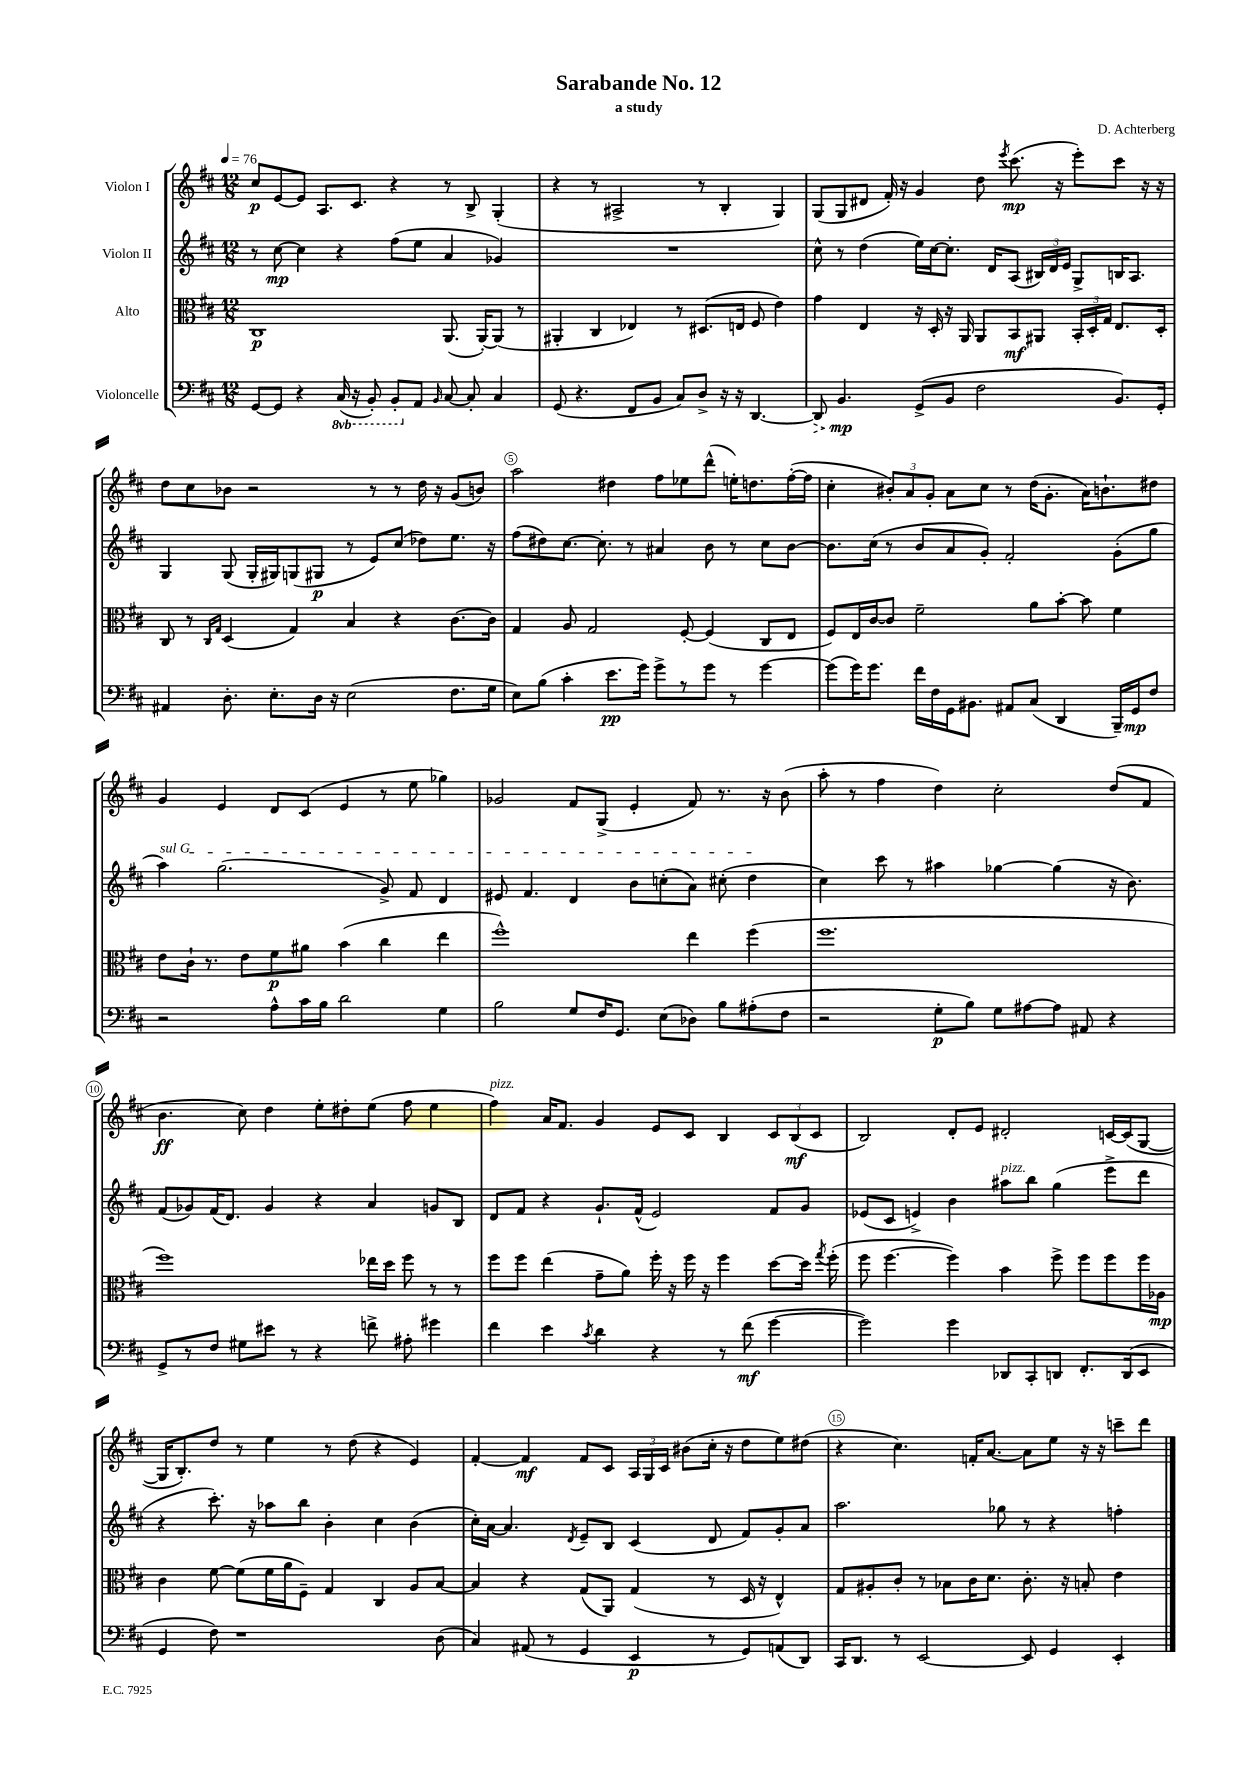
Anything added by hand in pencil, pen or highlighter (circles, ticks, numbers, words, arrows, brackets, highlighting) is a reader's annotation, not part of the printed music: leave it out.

**kern	**dynam	**kern	**dynam	**kern	**dynam	**kern	**dynam
*part4	*part4	*part3	*part3	*part2	*part2	*part1	*part1
*staff4	*staff4	*staff3	*staff3	*staff2	*staff2	*staff1	*staff1
*I"Violoncelle	*	*I"Alto	*	*I"Violon II	*	*I"Violon I	*
*clefF4	*	*clefC3	*	*clefG2	*	*clefG2	*
*k[f#c#]	*	*k[f#c#]	*	*k[f#c#]	*	*k[f#c#]	*
*M12/8	*	*M12/8	*	*M12/8	*	*M12/8	*
*MM76	*	*MM76	*	*MM76	*	*MM76	*
=1	=1	=1	=1	=1	=1	=1	=1
[8GG/L	.	1C#	p	8r	.	8cc#/L	p
8GG/J]	.	.	.	[8cc#\	mp	[8e/	.
4r	.	.	.	4cc#\]	.	8e/J]	.
.	.	.	.	.	.	8.A/L	.
*8ba	*	*	*	*	*	*	*
(16CC#/	.	.	.	4r	.	.	.
16r	.	.	.	.	.	8.c#/J	.
8BBB'/)	.	.	.	.	.	.	.
8BBB'/L	.	.	.	(8ff#\L	.	4r	.
*X8ba	*	*	*	*	*	*	*
8AA/J	.	.	.	8ee\J	.	.	.
16qqBB/	.	.	.	.	.	.	.
[8C#/	.	(8.AA/	.	4a/	.	8r	.
8C#'/]	.	.	.	.	.	8B^/	.
.	.	[16AA'/KL)	.	.	.	.	.
4C#/	.	(8AA/J]	.	4g-X/)	.	(4G'/	.
.	.	8r	.	.	.	.	.
=2	=2	=2	=2	=2	=2	=2	=2
(8GG/	.	4AA#X'/	.	1.r	.	4r	.
4.r	.	.	.	.	.	.	.
.	.	4C#/	.	.	.	8r	.
.	.	.	.	.	.	2A#X^/	.
8FF#/L	.	4E-X/)	.	.	.	.	.
8BB/J	.	.	.	.	.	.	.
8C#/L)	.	8r	.	.	.	.	.
8D^/J	.	(8.D#X/L	.	.	.	8r	.
16r	.	.	.	.	.	4B'/	.
16r	.	16En/Jk	.	.	.	.	.
[4.DD/	.	8F#/	.	.	.	.	.
.	.	4e\)	.	.	.	4G/)	.
=3	=3	=3	=3	=3	=3	=3	=3
!	!LO:HP:b	!	!	!	!	!	!
8DD/]	>	4g\	.	8cc#^^\	.	(8G/L	.
4.BB/	mp	.	.	8r	.	8G/	.
.	.	4E/	.	(4dd\	.	8d#X/J	.
.	.	.	.	.	.	16f#'/)	.
.	.	.	.	.	.	16r	.
(8GG^/L	]	16r	.	16ee\LL)	.	4g/	.
.	.	16D'/	.	[16cc#\J	.	.	.
8BB/J	.	16r	.	8.cc#'\J]	.	.	.
.	.	16AA/	.	.	.	.	.
2F#\	.	8AA/L	.	.	.	8dd\	.
.	.	.	.	16d/KL	.	.	.
.	.	.	.	.	.	8qeee/	.
.	.	8BB/	mf	(8A/J	.	(8.ccc#\	mp
.	.	8AA#X/J	.	24B#X/LL)	.	.	.
.	.	.	.	24d/	.	.	.
.	.	.	.	.	.	16r	.
.	.	.	.	24e/JJ	.	.	.
.	.	24BB'/LL	.	8G^/L	.	8eee'\L)	.
.	.	24D'/	.	.	.	.	.
.	.	24G/JJ	.	.	.	.	.
8.BB/L)	.	8.E/L	.	16Bn/K	.	8ccc#\J	.
.	.	.	.	8.A/J	.	.	.
.	.	.	.	.	.	16r	.
16GG'/Jk	.	16D'/Jk	.	.	.	16r	.
!!LO:LB:g=z
=4	=4	=4	=4	=4	=4	=4	=4
4AA#X/	.	8C#/	.	4G/	.	8dd\L	.
.	.	8r	.	.	.	8cc#\	.
.	.	16qqC#/LL	.	.	.	.	.
.	.	16qqG/JJ	.	.	.	.	.
8.D'\	.	(4D/	.	(8G/	.	8b-X\J	.
.	.	.	.	16G'/LL	.	2r	.
8.E'\L	.	.	.	16G#X/J)	.	.	.
.	.	4G/)	.	(8Gn/	.	.	.
16D\Jk	.	.	.	8G#X/J	p	.	.
16r	.	.	.	.	.	.	.
(2E\	.	4B/	.	8r	.	.	.
.	.	.	.	8e/L)	.	8r	.
.	.	4r	.	(8cc#/J	.	8r	.
.	.	.	.	8dd-X\L)	.	16dd\	.
.	.	.	.	.	.	16r	.
8.F#\L	.	[8.c#\L	.	8.ee\J	.	(8g/L	.
.	.	.	.	.	.	8bn/J)	.
16G\Jk	.	16c#\Jk]	.	16r	.	.	.
=5	=5	=5	=5	=5	=5	=5	=5
8E\L)	.	4G/	.	(8ff#\L	.	2aa\	.
(8B\J	.	.	.	8dd#X\)	.	.	.
4c#'\	.	8A/	.	[8.cc#\J	.	.	.
.	.	2G/	.	.	.	.	.
.	.	.	.	8.cc#'\]	.	.	.
8.e\L	pp	.	.	.	.	4dd#X\	.
.	.	.	.	8r	.	.	.
16g\Jk)	.	.	.	.	.	.	.
8g^\L	.	.	.	4a#X/	.	8ff#\L	.
8r	.	[8F#'/	.	.	.	8ee-X\	.
8g\J	.	(4F#/]	.	8b\	.	(8ddd^^\J	.
8r	.	.	.	8r	.	16een'\KL)	.
.	.	.	.	.	.	8.ddn\	.
[4g\	.	8C#/L	.	8cc#\L	.	.	.
.	.	8E/J	.	[8b\J	.	([16ff#'\L	.
.	.	.	.	.	.	16ff#\JJ]	.
=6	=6	=6	=6	=6	=6	=6	=6
(8g\L]	.	8F#/L)	.	8.b\L]	.	4cc#'\	.
16g\K)	.	16E/L	.	.	.	.	.
8.g\J	.	[16c#/J	.	(16cc#\Jk	.	.	.
.	.	8c#/J]	.	8r	.	12b#X'/L)	.
.	.	.	.	.	.	12a/	.
16f#\LL	.	2f#~\	.	8b/L	.	.	.
.	.	.	.	.	.	12g'/J	.
16F#\	.	.	.	.	.	.	.
16GG\J	.	.	.	8a/	.	8a\L	.
8.BB#X\J	.	.	.	.	.	.	.
.	.	.	.	8g'/J)	.	8cc#\J	.
8AA#X/L	.	.	.	2f#'/	.	8r	.
(8C#/J	.	8a\L	.	.	.	(16dd\KL	.
.	.	.	.	.	.	8.g'\J	.
4DD/	.	[8b'\J	.	.	.	.	.
.	.	8b\]	.	.	.	16a\KL)	.
.	.	.	.	.	.	8.bn`\	.
16BBB~/LL)	.	4f#\	.	(8g'\L	.	.	.
16GG/J	mp	.	.	.	.	.	.
8F#/J	.	.	.	8gg\J	.	8dd#X\J	.
!!LO:LB:g=z
=7	=7	=7	=7	=7	=7	=7	=7
!	!	!	!	!LO:TX:a:i:t=sul G	!	!	!
2r	.	8e\L	.	4aa\)	.	4g/	.
.	.	16c#`\Jk	.	.	.	.	.
.	.	8.r	.	.	.	.	.
.	.	.	.	(2.gg\	.	4e/	.
.	.	8e\L	.	.	.	.	.
8A^^\L	.	8f#\	p	.	.	8d/L	.
16c#\L	.	8a#X\J	.	.	.	(8c#/J	.
16B\JJ	.	.	.	.	.	.	.
2d\	.	(4b\	.	.	.	4e/	.
.	.	4cc#\	.	8g^/)	.	8r	.
.	.	.	.	8f#/	.	8ee\	.
4G\	.	4ee\	.	4d/	.	4gg-X\)	.
=8	=8	=8	=8	=8	=8	=8	=8
2B\	.	1ff#^^)	.	8e#X/	.	2g-X/	.
.	.	.	.	4.f#/	.	.	.
8G/L	.	.	.	4d/	.	8f#/L	.
16F#/K	.	.	.	.	.	(8G^/J	.
8.GG/J	.	.	.	.	.	.	.
.	.	.	.	8b\L	.	4e'/	.
(8E\L	.	.	.	(8ccn'\	.	.	.
8D-X\J)	.	4ee\	.	8a\J)	.	8f#/)	.
8B\L	.	.	.	(8cc#X'\	.	8.r	.
(8A#X'\	.	(4ff#\	.	4dd\	.	.	.
.	.	.	.	.	.	16r	.
8F#\J	.	.	.	.	.	(8b\	.
=9	=9	=9	=9	=9	=9	=9	=9
2r	.	1.ff#	.	4cc#\)	.	8aa'\	.
.	.	.	.	.	.	8r	.
.	.	.	.	8ccc#\	.	4ff#\	.
.	.	.	.	8r	.	.	.
8G'\L	p	.	.	4aa#X\	.	4dd\)	.
8B\J)	.	.	.	.	.	.	.
8G\L	.	.	.	[4gg-X\	.	2cc#'\	.
[8A#X\	.	.	.	.	.	.	.
8A#\J]	.	.	.	(4gg-\]	.	.	.
8AA#X/	.	.	.	.	.	.	.
4r	.	.	.	16r	.	(8dd/L	.
.	.	.	.	8.b\)	.	.	.
.	.	.	.	.	.	8f#/J	.
!!LO:LB:g=z
=10	=10	=10	=10	=10	=10	=10	=10
8GG^/L	.	1ff#)	.	(8f#/L	.	4.b\	ff
8r	.	.	.	8g-X/)	.	.	.
8F#/J	.	.	.	(16f#/K	.	.	.
.	.	.	.	8.d/J)	.	.	.
8G#X\L	.	.	.	.	.	8cc#\)	.
8e#X\J	.	.	.	4g-/	.	4dd\	.
8r	.	.	.	.	.	.	.
4r	.	.	.	4r	.	8ee'\L	.
.	.	.	.	.	.	8dd#X'\	.
8fn^\	.	16ee-X\LL	.	4a/	.	(8ee\J	.
.	.	16dd\JJ	.	.	.	.	.
8A#X'\	.	8ff#\	.	.	.	8ff#\	.
4g#X\	.	8r	.	8gn/L	.	4ee\	.
.	.	8r	.	8B/J	.	.	.
=11	=11	=11	=11	=11	=11	=11	=11
!	!	!	!	!	!	!LO:TX:a:i:t=pizz.	!
4f#\	.	8ff#\L	.	8d/L	.	4ff#\)	.
.	.	8ff#\J	.	8f#/J	.	.	.
4e\	.	(4ee\	.	4r	.	16a/KL	.
.	.	.	.	.	.	8.f#/J	.
8qc#/	.	.	.	.	.	.	.
4d\	.	8g~\L	.	8.g`/L	.	4g/	.
.	.	8a\J)	.	.	.	.	.
.	.	.	.	(16f#^^/Jk	.	.	.
4r	.	16ff#'\	.	2e/)	.	8e/L	.
.	.	16r	.	.	.	.	.
.	.	16ff#\	.	.	.	8c#/J	.
.	.	16r	.	.	.	.	.
8r	.	4ff#\	.	.	.	4B/	.
(8f#\	mf	.	.	.	.	.	.
[4g\	.	[8dd\L	.	8f#/L	.	12c#/L	.
.	.	.	.	.	.	(12B/	mf
.	.	16dd\Jk]	.	8g/J	.	.	.
.	.	.	.	.	.	12c#/J	.
.	.	8qgg/	.	.	.	.	.
.	.	(16ff#'\	.	.	.	.	.
=12	=12	=12	=12	=12	=12	=12	=12
2g\])	.	8ff#\	.	(8e-X/L	.	2B/)	.
.	.	[4.ff#\	.	8c#/J	.	.	.
.	.	.	.	4en^/)	.	.	.
4g\	.	4ff#\])	.	4b\	.	8d'/L	.
.	.	.	.	.	.	8e/J	.
!	!	!	!	!LO:TX:a:i:t=pizz.	!	!	!
8DD-X/L	.	4b\	.	8aa#X\L	.	2d#X'/	.
8CC#'/	.	.	.	8bb\J	.	.	.
8DDn/J	.	8ff#^\	.	(4gg\	.	.	.
8.FF#'/L	.	8ff#\L	.	.	.	.	.
.	.	8ff#\	.	8eee^\L	.	[16cn/LL	.
(16DD/k	.	.	.	.	.	(16c/J]	.
8EE/J	.	16ff#\L	.	8ddd\J	.	[8G/J	.
.	.	16A-X\JJ	mp	.	.	.	.
!!LO:LB:g=z
=13	=13	=13	=13	=13	=13	=13	=13
4GG/	.	4c#\	.	4r	.	16G/KL]	.
.	.	.	.	.	.	8.B'/)	.
8F#\)	.	[8f#\	.	8.ccc#'\)	.	8dd/J	.
1r	.	(8f#\L]	.	.	.	8r	.
.	.	.	.	16r	.	.	.
.	.	16f#\L	.	8aa-X\L	.	4ee\	.
.	.	16a\J	.	.	.	.	.
.	.	8F#~\J)	.	8bb\J	.	.	.
.	.	4G/	.	4b'\	.	8r	.
.	.	.	.	.	.	(8dd\	.
.	.	4C#/	.	4cc#\	.	4r	.
.	.	8A/L	.	(4b\	.	4e/)	.
(8D\	.	[8B/J	.	.	.	.	.
=14	=14	=14	=14	=14	=14	=14	=14
4C#/)	.	4B/]	.	16cc#'\LL)	.	[4f#'/	.
.	.	.	.	[16a\JJ	.	.	.
.	.	.	.	4.a/]	.	.	.
(8AA#X/	.	4r	.	.	.	4f#/]	mf
8r	.	.	.	.	.	.	.
.	.	.	.	8qd/	.	.	.
4GG/	.	(8G/L	.	8e~/L	.	8f#/L	.
.	.	8AA/J)	.	8B/J	.	8c#/J	.
4EE/	p	(4G/	.	(4c#/	.	24A/LL	.
.	.	.	.	.	.	24G/	.
.	.	.	.	.	.	24c#/JJ	.
.	.	.	.	.	.	(8b#X\L	.
8r	.	8r	.	8d/	.	16cc#'\Jk	.
.	.	.	.	.	.	16r	.
8GG/L)	.	16D/	.	8f#/L)	.	8dd\L	.
.	.	16r	.	.	.	.	.
(8AAn/	.	4E^^/)	.	8g'/	.	8ee\)	.
8DD/J)	.	.	.	8a/J	.	(8dd#X\J	.
=15	=15	=15	=15	=15	=15	=15	=15
16CC#/KL	.	8G/L	.	2.aa\	.	4r	.
8.DD/J	.	.	.	.	.	.	.
.	.	8A#X'/	.	.	.	.	.
8r	.	8c#'/J	.	.	.	4.cc#\)	.
[2EE/	.	8r	.	.	.	.	.
.	.	8B-X\L	.	.	.	.	.
.	.	16c#\K	.	.	.	16fn'/KL	.
.	.	8.d\J	.	.	.	[8.a/J	.
.	.	.	.	8gg-X\	.	.	.
8EE/]	.	8.c#'\	.	8r	.	8a\L]	.
4GG/	.	.	.	4r	.	8ee\J	.
.	.	16r	.	.	.	.	.
.	.	8Bn'/	.	.	.	16r	.
.	.	.	.	.	.	16r	.
4EE'/	.	4e\	.	4ffn'\	.	8cccn~\L	.
.	.	.	.	.	.	8ddd\J	.
==	==	==	==	==	==	==	==
*-	*-	*-	*-	*-	*-	*-	*-
